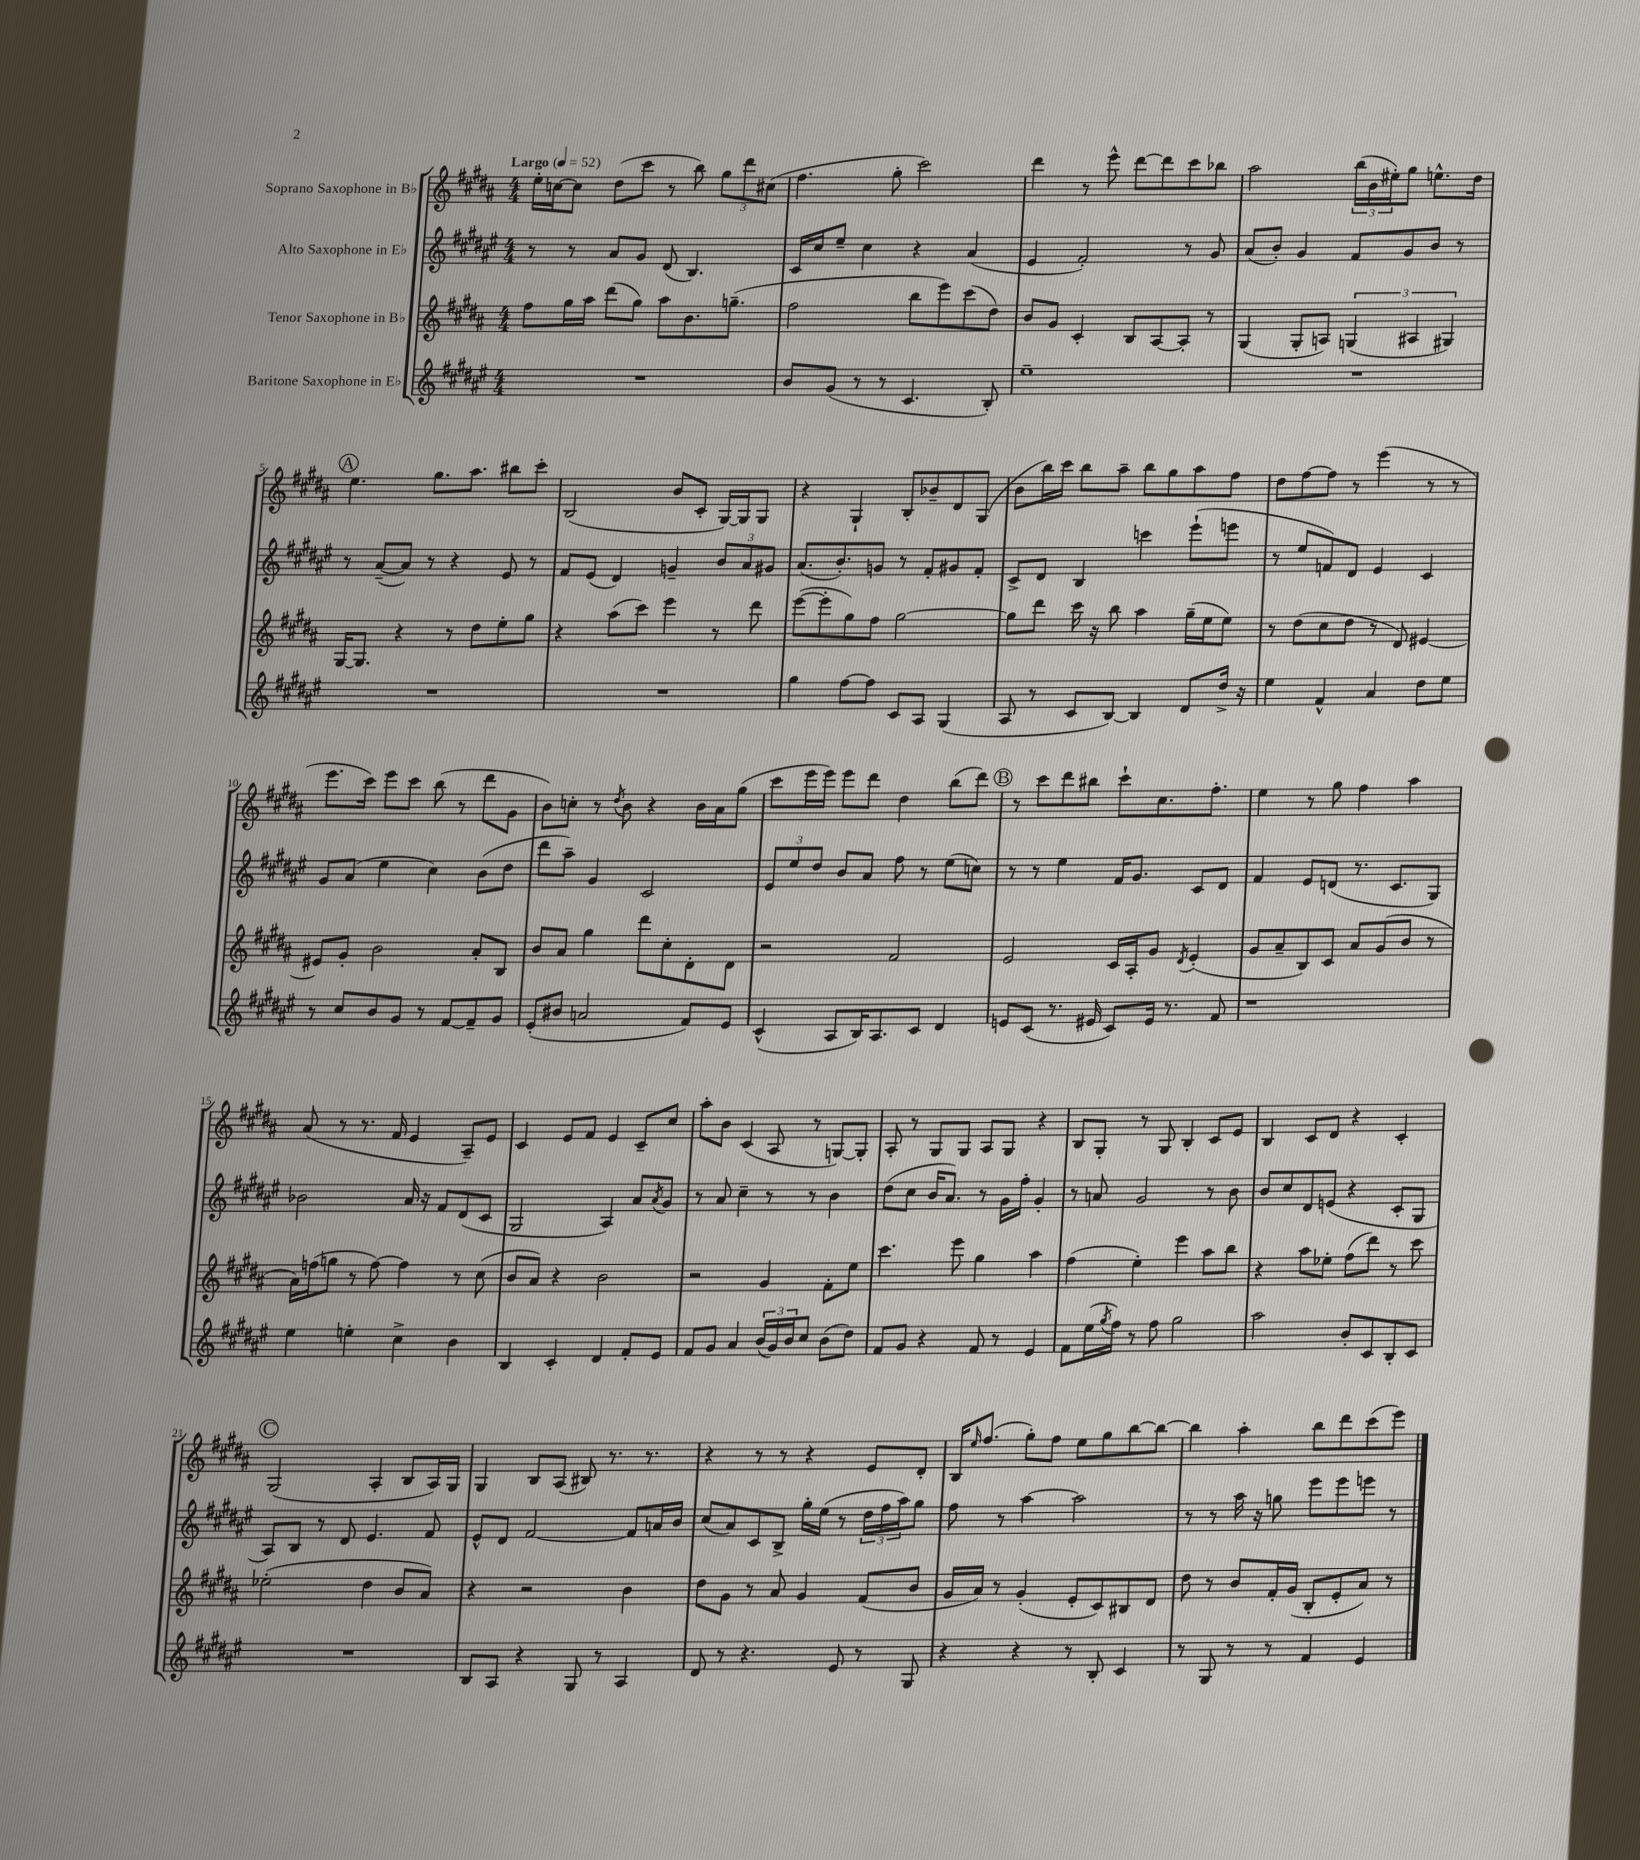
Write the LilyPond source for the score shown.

<<
\new StaffGroup <<
\new Staff = "s0" \with { instrumentName = "Soprano Saxophone in Bb" } {
    \clef treble \key b \major \numericTimeSignature \time 4/4 \tempo "Largo" 4 = 52
    e''16-. c''16~ c''8 dis''8( cis'''8 r8 b''8) \tuplet 3/2 { gis''8 dis'''8 cis''8( } |
    fis''4. gis''8-. cis'''2) |
    dis'''4 r8 e'''8-^ dis'''8~ dis'''8 cis'''8 bes''8 |
    ais''2 \tuplet 3/2 { b''16( b'16 eis''16-.) } gis''8 e''8.-^ dis''16 |
    \mark \markup { \circle "A" } e''4. gis''8. ais''8. bis''8 cis'''8-. |
    b2( b'8 cis'8-. gis16~) gis16 gis8 |
    r4 gis4-! b8-. bes'8-- dis'8 gis8( |
    b'8 b''16) cis'''16 b''8 ais''8-- b''8 gis''8 ais''8 fis''8 |
    dis''8 fis''8~ fis''8 r8 e'''4( r8 r8 |
    e'''8. cis'''16) e'''8 cis'''8 b''8( r8 dis'''8 gis'8 |
    b'8) c''8-. r8 \acciaccatura { dis''8 } b'8 r4 b'16 ais'16 gis''8( |
    cis'''8 e'''16 e'''16) e'''8 dis'''8 dis''4 b''8( dis'''8) |
    \mark \markup { \circle "B" } r8 cis'''8 dis'''8 bis''8 cis'''8-! cis''8. fis''8.-. |
    e''4 r8 gis''8 fis''4 ais''4 |
    ais'8( r8 r8. fis'16 e'4 ais8--) e'8 |
    cis'4 e'8 fis'8 e'4 cis'8-- cis''8 |
    ais''8-. b'8 cis'4( ais8 r8 g8~) g8-. |
    ais8-. r8 gis8 gis8 ais8 gis8 r4 |
    b8 gis8-. r8 gis8 b4-. cis'8 e'8 |
    b4 cis'8 dis'8 r4 cis'4-. |
    \mark \markup { \circle "C" } gis2( ais4-. b8 ais16) gis16 |
    gis4 b8 ais8( bis8) r8. r8. |
    r4 r8 r8 r4 e'8 dis'8-. |
    b16 \grace { e''16 } fis''8.( gis''8-.) fis''8 e''8 gis''8 b''8~ b''8~ |
    b''4 ais''4-. b''8 dis'''8 cis'''8( e'''8) \bar "|." |
}
\new Staff = "s1" \with { instrumentName = "Alto Saxophone in Eb" } {
    \clef treble \key fis \major \numericTimeSignature \time 4/4
    r8 r8 ais'8 gis'8 dis'8( b4.) |
    cis'16 cis''16 eis''8-- cis''4 r4 ais'4( |
    eis'4 fis'2-.) r8 gis'8 |
    ais'8( b'8-.) gis'4 fis'8 gis'8 b'8 r8 |
    \mark \markup { \circle "A" } r8 ais'8~--( ais'8) r8 r4 eis'8 r8 |
    fis'8 eis'8( dis'4) g'4-- \tuplet 3/2 { b'8 ais'8 gis'8 } |
    ais'8.( b'8.-.) g'8 r8 fis'8-. gis'8 fis'8-. |
    cis'8-> dis'8 b4 c'''4 eis'''8-!( e'''8 |
    r8 eis''8 f'8) dis'8 eis'4 cis'4 |
    gis'8 ais'8( eis''4 cis''4) b'8( dis''8 |
    dis'''8 ais''8--) gis'4 cis'2 |
    \tuplet 3/2 { eis'8 eis''8 dis''8 } b'8 ais'8 fis''8 r8 eis''8( c''8) |
    \mark \markup { \circle "B" } r8 r8 eis''4 fis'16 gis'8. cis'8 dis'8 |
    fis'4 eis'8 d'8( r8. cis'8. gis8) |
    bes'2 ais'16 r16 fis'8 dis'8( cis'8 |
    gis2 ais4) ais'8 \acciaccatura { ais'8 } gis'8 |
    r8 ais'8 cis''4-- r8 r8 b'4 |
    dis''8( cis''8 b'16 ais'8.) r8 gis'16 fis''16-. gis'4-. |
    r8 a'8 gis'2 r8 b'8 |
    b'8 cis''8 dis'8 e'8( r4 cis'8-. gis8 |
    \mark \markup { \circle "C" } ais8) b8 r8 dis'8 eis'4. fis'8 |
    eis'8-^ dis'8 fis'2~ fis'8 a'16 b'16 |
    cis''8( ais'8) cis'8 b8-> gis''16-. eis''16( r8 \tuplet 3/2 { dis''16 fis''16 ais''16) } gis''8 |
    fis''8 r8 ais''4~ ais''2 |
    r8 r8 ais''16 r16 g''8 eis'''8 eis'''8 e'''8 r8 \bar "|." |
}
\new Staff = "s2" \with { instrumentName = "Tenor Saxophone in Bb" } {
    \clef treble \key b \major \numericTimeSignature \time 4/4
    fis''8 gis''16 ais''16 dis'''8( gis''8) ais''8 b'8. g''8.--( |
    fis''2 b''8 e'''8) cis'''8( dis''8) |
    b'8 gis'8 cis'4-. b8 ais8~ ais8-. r8 |
    gis4( gis8-. a8) \tuplet 3/2 { g4( ais4 gis4) } |
    \mark \markup { \circle "A" } gis16~ gis8. r4 r8 dis''8 e''8-. gis''8 |
    r4 ais''8( cis'''8) e'''4 r8 dis'''8 |
    e'''8~( e'''8-. gis''8) fis''8 gis''2~ |
    gis''8 dis'''8 cis'''16 r16 b''8 ais''4 gis''16--( e''16 e''8) |
    r8 dis''8( cis''8 dis''8 r8 dis'8) eis'4~ |
    eis'8 gis'8-. b'2 ais'8-. b8 |
    b'8 ais'8 gis''4 dis'''8 cis''8-. dis'8-. dis'8 |
    r2 fis'2 |
    \mark \markup { \circle "B" } e'2 cis'16 ais16-. gis'8 \acciaccatura { dis'8 } e'4-.( |
    gis'8 ais'8-- b8) cis'8 ais'8 gis'8( b'8 r8 |
    ais'16) f''16( g''8 r8 f''8~) f''4 r8 cis''8( |
    b'8 ais'8) r4 b'2 |
    r2 gis'4 fis'8-. e''8 |
    cis'''4. e'''8 gis''4 ais''4 |
    fis''4( e''4-.) e'''4 ais''8 b''8 |
    r4 ais''8 ees''8-. fis''8( dis'''8) r8 cis'''8 |
    \mark \markup { \circle "C" } ees''2-.( dis''4 b'8 ais'8) |
    r4 r2 b'4 |
    dis''8 gis'8 r8 ais'8 gis'4 fis'8( b'8 |
    gis'16 ais'16) r8 gis'4-.( e'8-. cis'8) bis8 dis'8 |
    dis''8 r8 b'8 fis'16-. gis'16( b8-. e'8-. ais'8) r8 \bar "|." |
}
\new Staff = "s3" \with { instrumentName = "Baritone Saxophone in Eb" } {
    \clef treble \key fis \major \numericTimeSignature \time 4/4
    R1 |
    b'8 gis'8( r8 r8 cis'4. b8-.) |
    eis''1-- |
    R1 |
    \mark \markup { \circle "A" } R1 |
    R1 |
    gis''4 fis''8~ fis''8 cis'8 ais8 gis4( |
    ais8 r8 cis'8 b8~) b4 dis'8 dis''16-> r16 |
    eis''4 fis'4-^ ais'4 dis''8 eis''8 |
    r8 cis''8 b'8 gis'8 r8 fis'8~ fis'8-- gis'8 |
    eis'8-.( bis'8 a'2 fis'8) eis'8 |
    cis'4-^( ais8 b16) ais8. cis'8 dis'4 |
    \mark \markup { \circle "B" } e'8 cis'8( r8. eis'16 cis'8) eis'16 r8. fis'8 |
    r1 |
    eis''4 e''4-. cis''4-> b'4 |
    b4 cis'4-. dis'4 fis'8-. eis'8 |
    fis'8 gis'8 ais'4 \tuplet 3/2 { b'16( gis'16) b'16 } cis''8 b'8( dis''8) |
    fis'8 gis'8 r4 fis'8 r8 eis'4 |
    fis'8 eis''16( \acciaccatura { gis''8 } fis''16) r8 fis''8 gis''2 |
    ais''2 b'8-. cis'8 b8-. cis'8 |
    \mark \markup { \circle "C" } R1 |
    b8 ais8 r4 gis8 r8 ais4 |
    dis'8 r8 r4. eis'8 r8 gis8 |
    r4 r4 r8 b8-. cis'4 |
    r8 gis8 r8 r8 fis'4 eis'4 \bar "|." |
}
>>
>>
